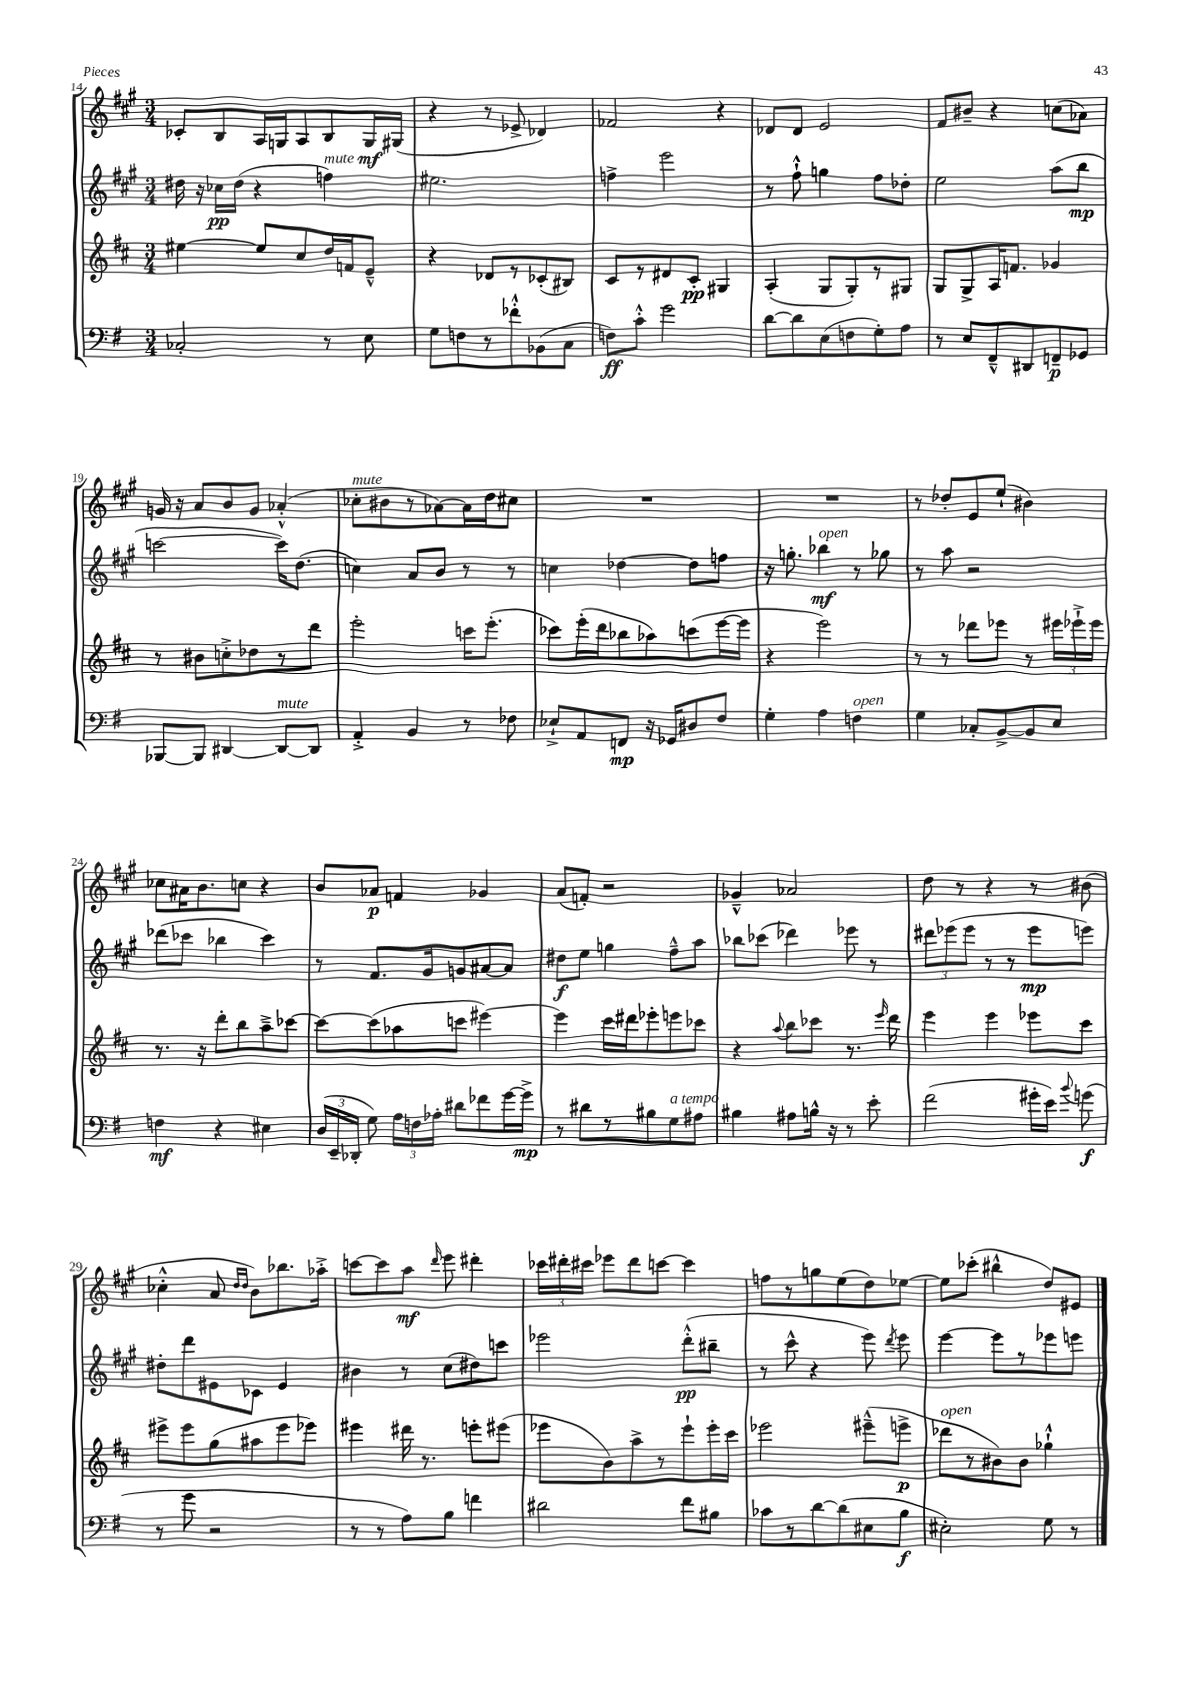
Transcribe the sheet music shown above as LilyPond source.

<<
\new StaffGroup <<
\new Staff = "s0" {
    \clef treble \key a \major \numericTimeSignature \time 3/4
    \autoBeamOff ces'8[-. b8 a16 g16 a8 b8 g16\mf gis16]( |
    r4 r8 ees'8-> des'4) |
    fes'2 r4 |
    des'8[ des'8] e'2 |
    fis'8[ bis'8]-- r4 c''8[( aes'8]) |
    g'16 r16 a'8[ b'8 g'8] aes'4-.-^( |
    ces''8[-.^\markup { \italic "mute" } bis'8 r8 aes'8~) aes'16 d''16 cis''8] |
    R2. |
    R2. |
    r8 des''8[-. e'8 e''8]-!( bis'4) |
    ces''8[ ais'16 b'8. c''8] r4 |
    b'8[ aes'8]\p f'4 ges'4 |
    a'8[( f'8]-.) r2 |
    ges'4---^ aes'2 |
    d''8 r8 r4 r8 bis'8( |
    ces''4-.-^ a'8 \grace { d''16[ d''16] } b'8[) bes''8. aes''16]-.-> |
    c'''8[~ c'''8 a''8]\mf \grace { d'''16 } e'''8 dis'''4-. |
    \tuplet 3/2 { ces'''16[ dis'''16-. cis'''16] } ees'''8[ dis'''8 c'''8]~ c'''4 |
    f''8[ r8 g''8 e''8( d''8) ees''8]~ |
    ees''8[ ces'''8]-.( bis''4-^ d''8[) eis'8] \bar "|." |
}
\new Staff = "s1" {
    \clef treble \key a \major \numericTimeSignature \time 3/4
    \autoBeamOff dis''16 r16 ces''16[\pp dis''16]( r4 f''4^\markup { \italic "mute" }) |
    eis''2. |
    f''4-> e'''2 |
    r8 fis''8-!-^ g''4 fis''8[ des''8]-. |
    e''2 a''8[( b''8]\mp |
    c'''2~ c'''16[) d''8.]( |
    c''4) a'8[ b'8] r8 r8 |
    c''4 des''4~ des''8[ f''8] |
    r16 g''8.-. bes''4\mf^\markup { \italic "open" } r8 ges''8 |
    r8 a''8 r2 |
    des'''8[( ces'''8] bes''4 ces'''4) |
    r8 fis'8.[ gis'16 g'8 ais'8~ ais'8] |
    dis''8[\f e''8] g''4 fis''8[---^ a''8] |
    bes''8[ ces'''8]( des'''4) ees'''8 r8 |
    \tuplet 3/2 { dis'''8[ ees'''8( ees'''8] } r8 r8 ees'''8[\mp e'''8]) |
    dis''8[-. d'''8 eis'8 ces'8] eis'4 |
    bis'4 r8 cis''8[( dis''8) c'''8] |
    ees'''2 d'''8[-.-^\pp( bis''8]-- |
    r8 cis'''8-^ r4 e'''8) \acciaccatura { d'''8 } e'''8 |
    e'''4~ e'''8[ r8 ees'''8 e'''8] \bar "|." |
}
\new Staff = "s2" {
    \clef treble \key d \major \numericTimeSignature \time 3/4
    \autoBeamOff eis''4~ eis''8[ cis''8 d''16 f'16 e'8]---^ |
    r4 des'8[ r8 ces'8-.( bis8]) |
    cis'8[ r8 dis'8 cis'8]-.\pp gis4 |
    a4-.( g8[ g8-.) r8 gis8] |
    g8[ g8-> a16 f'8.] ges'4 |
    r8 bis'8[ c''8-.-> des''8 r8 d'''8] |
    e'''2-. c'''16[ e'''8.]-.( |
    ces'''8[) e'''16-.( d'''16 bes''8 aes''8) c'''8( e'''16~ e'''16] |
    r4 e'''2) |
    r8 r8 des'''8[ ees'''8] r8 \tuplet 3/2 { eis'''16[ ees'''16-!-> ees'''16] } |
    r8. r16 d'''8[-. b''8 a''8---> ces'''8]~ |
    ces'''8[~ ces'''8( aes''8 c'''8] eis'''4~) |
    eis'''4 cis'''16[ dis'''16 ees'''8-. e'''8 ces'''8] |
    r4 \appoggiatura { a''8 } b''8[ ces'''8] r8. \grace { e'''16 } d'''16 |
    e'''4 e'''4 ees'''8[ cis'''8] |
    eis'''8[-> eis'''8 g''8( ais''8 eis'''8 ees'''8]) |
    eis'''4 dis'''16 r8. e'''8[-. eis'''8]( |
    ees'''8[ b'8) a''8-> r8 ees'''8-! ees'''16-. cis'''16] |
    ees'''2 eis'''8[---^( e'''8]->\p |
    des'''8[^\markup { \italic "open" } r8 bis'8) bis'8] ges''4-!-^ \bar "|." |
}
\new Staff = "s3" {
    \clef bass \key g \major \numericTimeSignature \time 3/4
    \autoBeamOff ces2-. r8 e8 |
    g8[ f8 r8 fes'8-.-^ bes,8( c8] |
    f8[\ff) c'8]-.-^ g'2 |
    d'8[~ d'8 e8( f8 g8-.) a8] |
    r8 e8[ fis,8---^ dis,8 f,8--\p ges,8] |
    bes,,8[~ bes,,8] dis,4~ dis,8[~^\markup { \italic "mute" } dis,8] |
    a,4-.-> b,4 r8 fes8 |
    ees8[-!-> a,8 f,8]\mp r16 ges,16[ dis8 fis8] |
    g4-. a4 f4^\markup { \italic "open" } |
    g4 ces8[-. b,8~-> b,8 e8] |
    f4\mf r4 eis4 |
    \tuplet 3/2 { d16[( e,16-- des,16]-. } g8) \tuplet 3/2 { a16[ f16 aes16]-. } dis'8[ fes'8 g'16~ g'16]->\mp |
    r8 dis'8[ r8 bis8 g8^\markup { \italic "a tempo" } ais8] |
    bis4 ais8[ b16]-^ r16 r8 e'8-. |
    fis'2( gis'16[-. e'16]) \appoggiatura { b'8 } g'8\f( |
    r8 g'8 r2 |
    r8 r8 a8[) b8] f'4 |
    dis'2 fis'8[ bis8] |
    ces'8[ r8 d'8~ d'8( eis8 b8]\f |
    eis2-.) g8 r8 \bar "|." |
}
>>
>>
\layout { \context { \Score currentBarNumber = #14 } }
